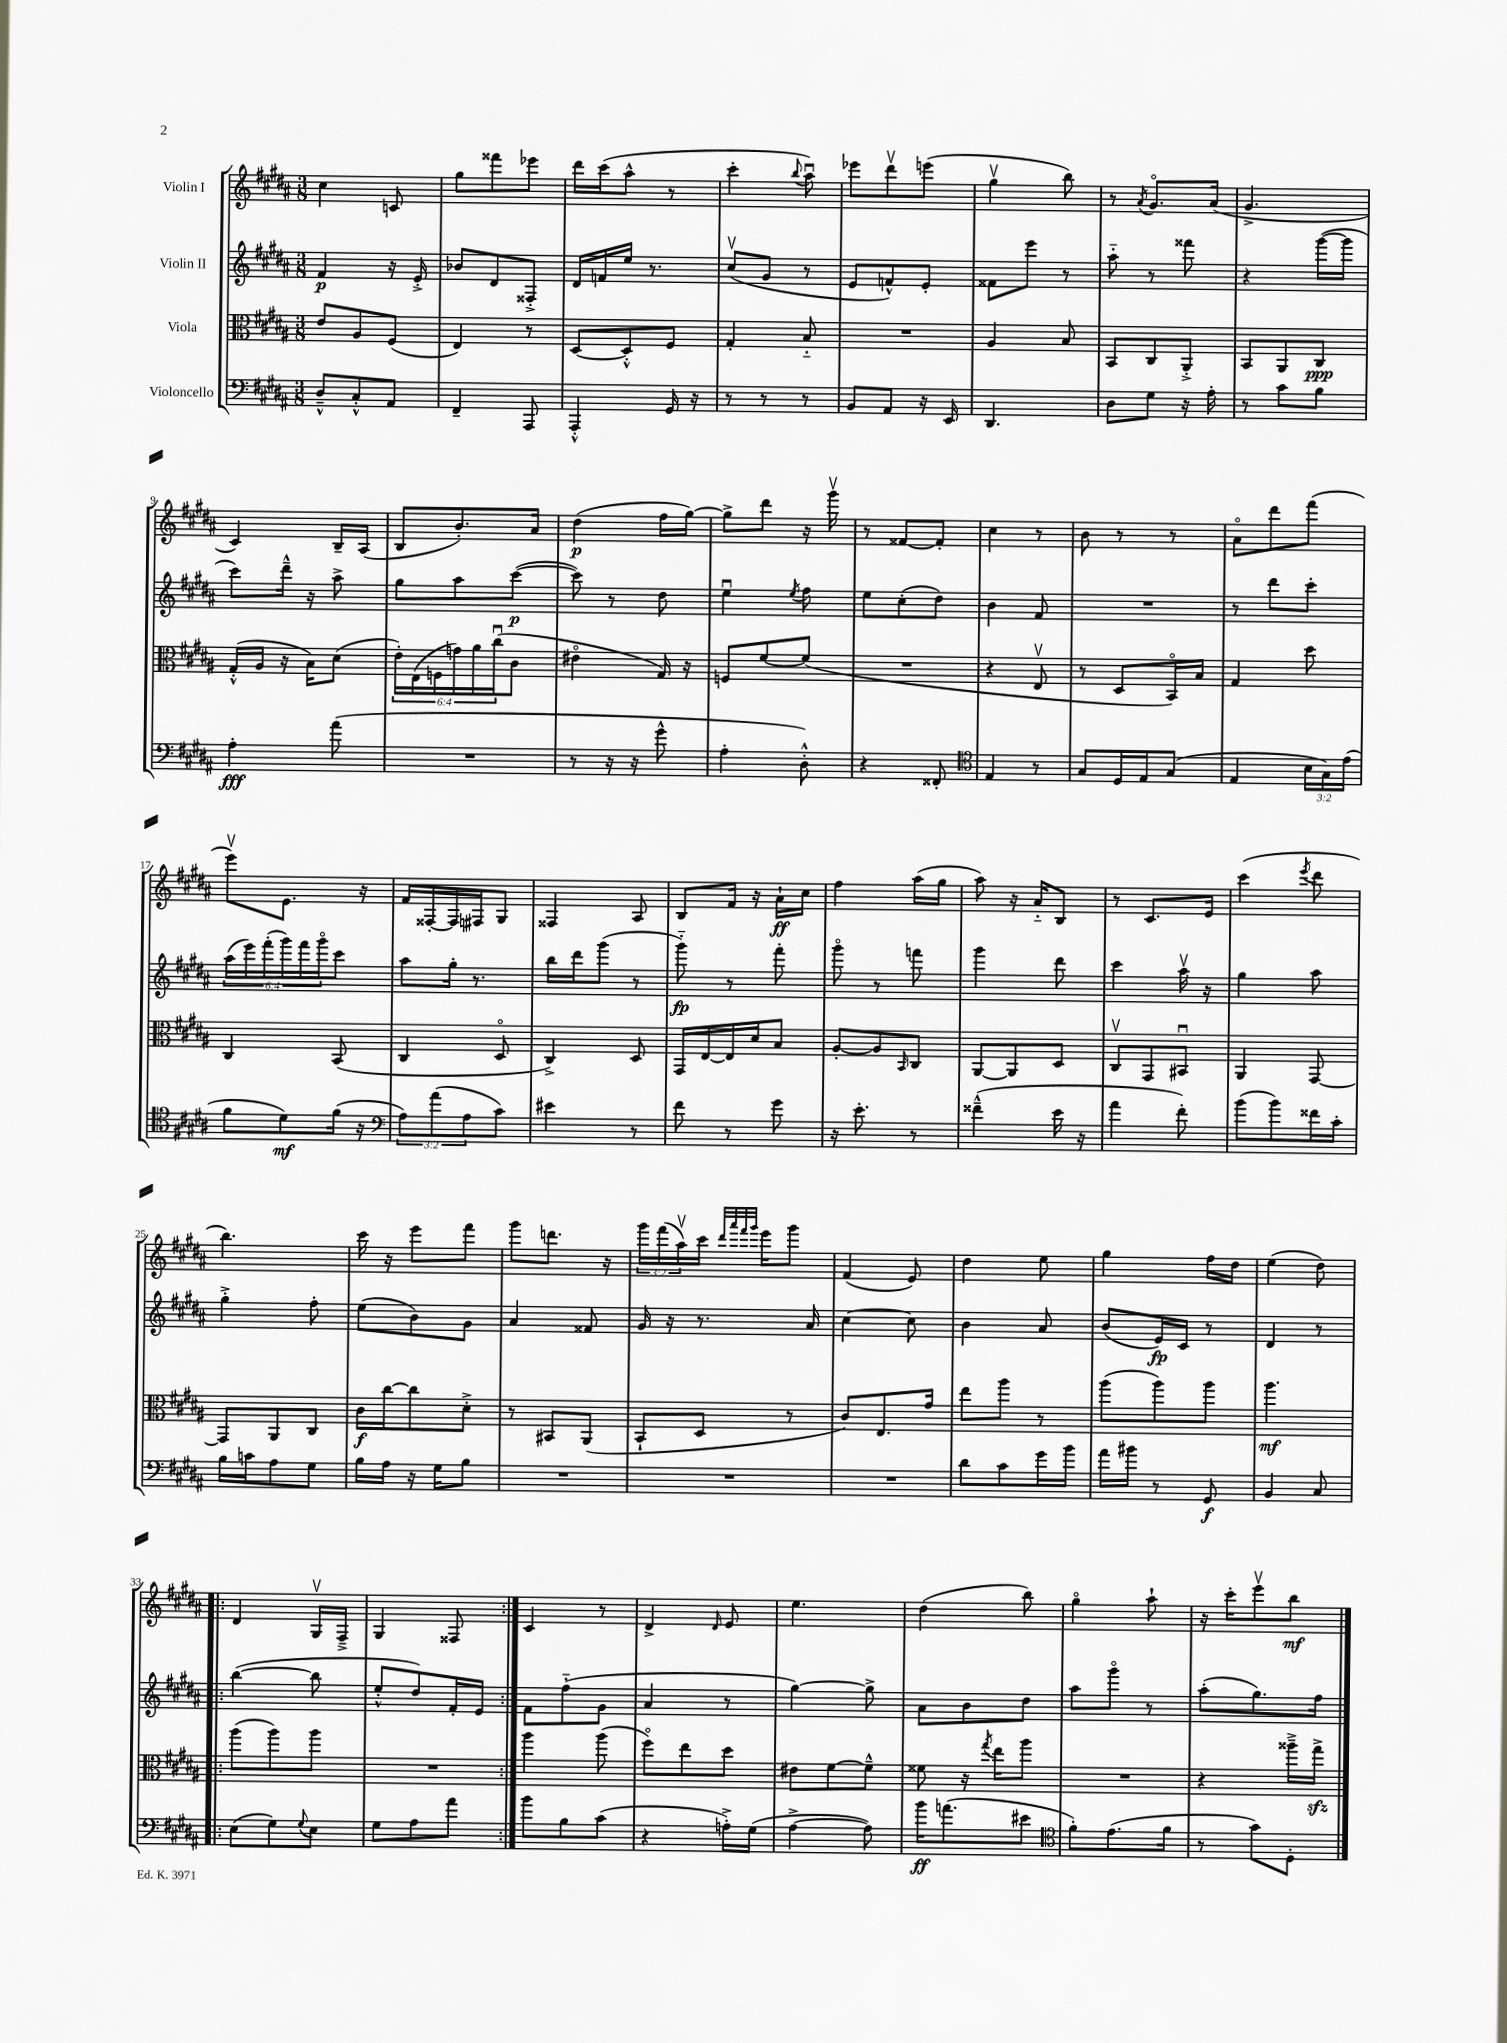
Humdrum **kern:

**kern	**kern	**kern	**kern
*staff4	*staff3	*staff2	*staff1
*clefF4	*clefC3	*clefG2	*clefG2
*k[f#c#g#d#a#]	*k[f#c#g#d#a#]	*k[f#c#g#d#a#]	*k[f#c#g#d#a#]
*M3/8	*M3/8	*M3/8	*M3/8
8D#~^^	8e	4f#	4cc#
8C#'^^	8A#	.	.
8AA#	(8F#	16r	8c
.	.	16e'^	.
=	=	=	=
4FF#~	4E)	8b-	8gg#
.	.	8d#	8fff##
8AAA#	8r	8F##'^	8eee-
=	=	=	=
4AAA#'^^	[8D#	16d#	16ddd#
.	.	16f	(16ccc#
.	8D#'^^]	16ee	8aa#^^
.	.	8.r	.
16GG#	8F#	.	8r
16r	.	.	.
=	=	=	=
8r	4G#'	(8cc#v	4ccc#'
8r	.	8g#	.
.	.	.	8qqbb
8r	8B'~	8r	8aa#u)
=	=	=	=
8BB	4.r	8e	8eee-
8AA#	.	8f^^)	8ddd#v
16r	.	8e'	(8eee
16EE	.	.	.
=	=	=	=
4.DD#	4A#	8f##	4gg#v
.	.	8eee	.
.	8B	8r	8bb)
=	=	=	=
8D#	8BB	8aa#'~	8r
.	.	.	8qa#
8G#	8C#	8r	8.g#o
16r	8AA#'^	8fff##	.
16A#'	.	.	(16a#
=	=	=	=
8r	8BB	4r	4.g#^
8c#	8AA#	.	.
8B	8C#	([16ggg#	.
.	.	16ggg#]	.
=	=	=	=
4A#'	(16G#'^^	8ccc#)	4c#)
.	16A#	.	.
.	16r	16ddd#~^^	.
.	16B)	16r	.
(8a#	(8d#	8aa#^	16B~
.	.	.	(16A#
=	=	=	=
4.r	24e')	8gg#	8B
.	(24E	.	.
.	24F	.	.
.	24g)	8aa#	8.b')
.	24a#	.	.
.	(24cc#u	.	.
.	8c#	([8ccc#	.
.	.	.	16a#
=	=	=	=
8r	4e#o	8ccc#])	(4dd#
16r	.	8r	.
16r	.	.	.
8g#^^	16G#)	8dd#	16ff#
.	16r	.	[16gg#)
=	=	=	=
4A#'	8F	4eeu	8gg#^]
.	[8f#	.	8ddd#
.	.	8qee	.
8D#'^^)	(8f#]	8ff#	16r
.	.	.	16ggg#v
=	=	=	=
4r	4.r	8ee	8r
.	.	(8cc#'	[8f##
8FF##'	.	8dd#)	8f##']
=	=	=	=
*clefC4	*	*	*
4E	4r	4b	4cc#
8r	8Ev	8f#	8r
=	=	=	=
8G#	8r	4.r	8b
16D#	8D#	.	8r
16E	.	.	.
(8G#	16BBo)	.	8r
.	16B	.	.
=	=	=	=
4E	4G#	8r	8a#o
.	.	8ddd#	8ddd#
24B	8dd#	8ccc#'	(8fff#
24G#)	.	.	.
(24e	.	.	.
=	=	=	=
8f#	4C#	(24aa#	8eeev)
.	.	24eee)	.
.	.	(24fff#'	.
8d#)	.	24ggg#)	8.e
.	.	24fff#	.
.	.	24ggg#o	.
(16f#	(8BB	8ccc#	.
16r	.	.	16r
=	=	=	=
*clefF4	*	*	*
12A#)	4C#	8aa#	16f#
.	.	.	[16F##'
(12a#	.	.	.
.	.	16gg#'	16F##]
12A#	.	.	.
.	.	8.r	16F#
8c#)	8D#o	.	8G#
=	=	=	=
4e#	4C#^)	16bb	4F##
.	.	16ddd#	.
.	.	(8ggg#	.
8r	8D#	8r	8A#
=	=	=	=
8f#	16GG#	8ggg#'~)	8B
.	[16E	.	.
8r	16E]	8r	16f#
.	16d#	.	16r
8g#	8B	8fff#'	16a#`
.	.	.	16cc#
=	=	=	=
16r	[8A#'	8ggg#o	4ff#
8.e'	.	.	.
.	8A#]	8r	.
.	16qqBB	.	.
8r	8C#	8fff	(16aa#
.	.	.	16gg#
=	=	=	=
(4f##~^^	[8AA#	4ggg#	8aa#)
.	8AA#]	.	16r
.	.	.	16a#'~
16e	8D#	8ddd#	8B
16r	.	.	.
=	=	=	=
4a#	8C#v	4ccc#	8r
.	8GG#	.	8.c#
8f#')	8BB#u	16aa#v	.
.	.	16r	16e
=	=	=	=
(8b	4AA#	4gg#	(4ccc#
8b)	.	.	.
.	.	.	8qeee
16f##	[8GG#	8aa#	8ddd#
16c#'	.	.	.
=	=	=	=
16B	8GG#]	4gg#'^	4.bb)
16c	.	.	.
8A#	8AA#	.	.
8G#	8C#	8ff#'	.
=	=	=	=
16B	16c#	(8ee	16ccc#
16A#	[16cc#	.	16r
16r	8cc#]	8b)	8eee
16G#	.	.	.
8B	8d#'^	8g#	8fff#
=	=	=	=
4.r	8r	4a#	8ggg#
.	8BB#	.	8.ddd
.	(8AA#	8f##	.
.	.	.	16r
=	=	=	=
4.r	8BB`	16g#	24ggg#
.	.	.	(24fff#
.	.	16r	.
.	.	.	24aa#v)
.	8D#	8.r	16ccc#
.	.	.	32qqddd#
.	.	.	32qqaaa#
.	.	.	32qqfff#
.	.	.	32qqggg#
.	.	.	16eee
.	8r	.	8ggg#
.	.	16a#	.
=	=	=	=
4.r	8c#)	[4cc#	(4f#
.	8.E	.	.
.	.	8cc#]	8e)
.	16g#	.	.
=	=	=	=
8d#	8ee	4b	4dd#
8c#	8aa#	.	.
16g#	8r	8a#	8ee
16b	.	.	.
=	=	=	=
16a#	(8aa#	(8b	4gg#
16b#	.	.	.
8r	8aa#)	16e)	.
.	.	16c#	.
8GG#	8aa#	8r	16ff#
.	.	.	16dd#
=	=	=	=
4BB	4.aa#	4d#	(4ee
8C#	.	8r	8dd#)
=!|:	=!|:	=!|:	=!|:
(8E	(8aa#	([4bb	4d#
8G#)	8aa#)	.	.
8qqG#	.	.	.
8E	8aa#	8bb]	16G#v
.	.	.	16F#~^
=	=	=	=
8G#	4.r	8ee'^^	4G#
8A#	.	8dd#)	.
8a#	.	16f#'	8F##
.	.	16e	.
=:|!	=:|!	=:|!	=:|!
8b	4aa#	8f#	4c#
8B	.	(8ff#'~	.
(8c#	(8aa#	8g#	8r
=	=	=	=
4r	8ff#o)	4a#	4d#^
.	8ee	.	.
.	.	.	16qqd#
16A'^)	8dd#	8r	8e
(16G#	.	.	.
=	=	=	=
[4A#^	8e#	[4gg#)	4.ee
.	[8f#	.	.
8A#])	8f#~^^]	8gg#^]	.
=	=	=	=
16b	8f##	8a#	(4dd#
(8.a	.	.	.
.	16r	8b	.
.	8qgg#	.	.
.	16ee	.	.
8e#	8aa#	8dd#	8bb)
=	=	=	=
*clefC4	*	*	*
8f#')	4.r	8aa#	4gg#o
(8.e	.	8ggg#o	.
.	.	8r	8aa#`
16f#	.	.	.
=	=	=	=
8r	4r	(8aa#'	16r
.	.	.	16ccc#'
8g#)	.	8.gg#)	8eeev
8D#'	16aa##~^	.	8bb
.	16gg#^	16ff#	.
==	==	==	==
*-	*-	*-	*-
